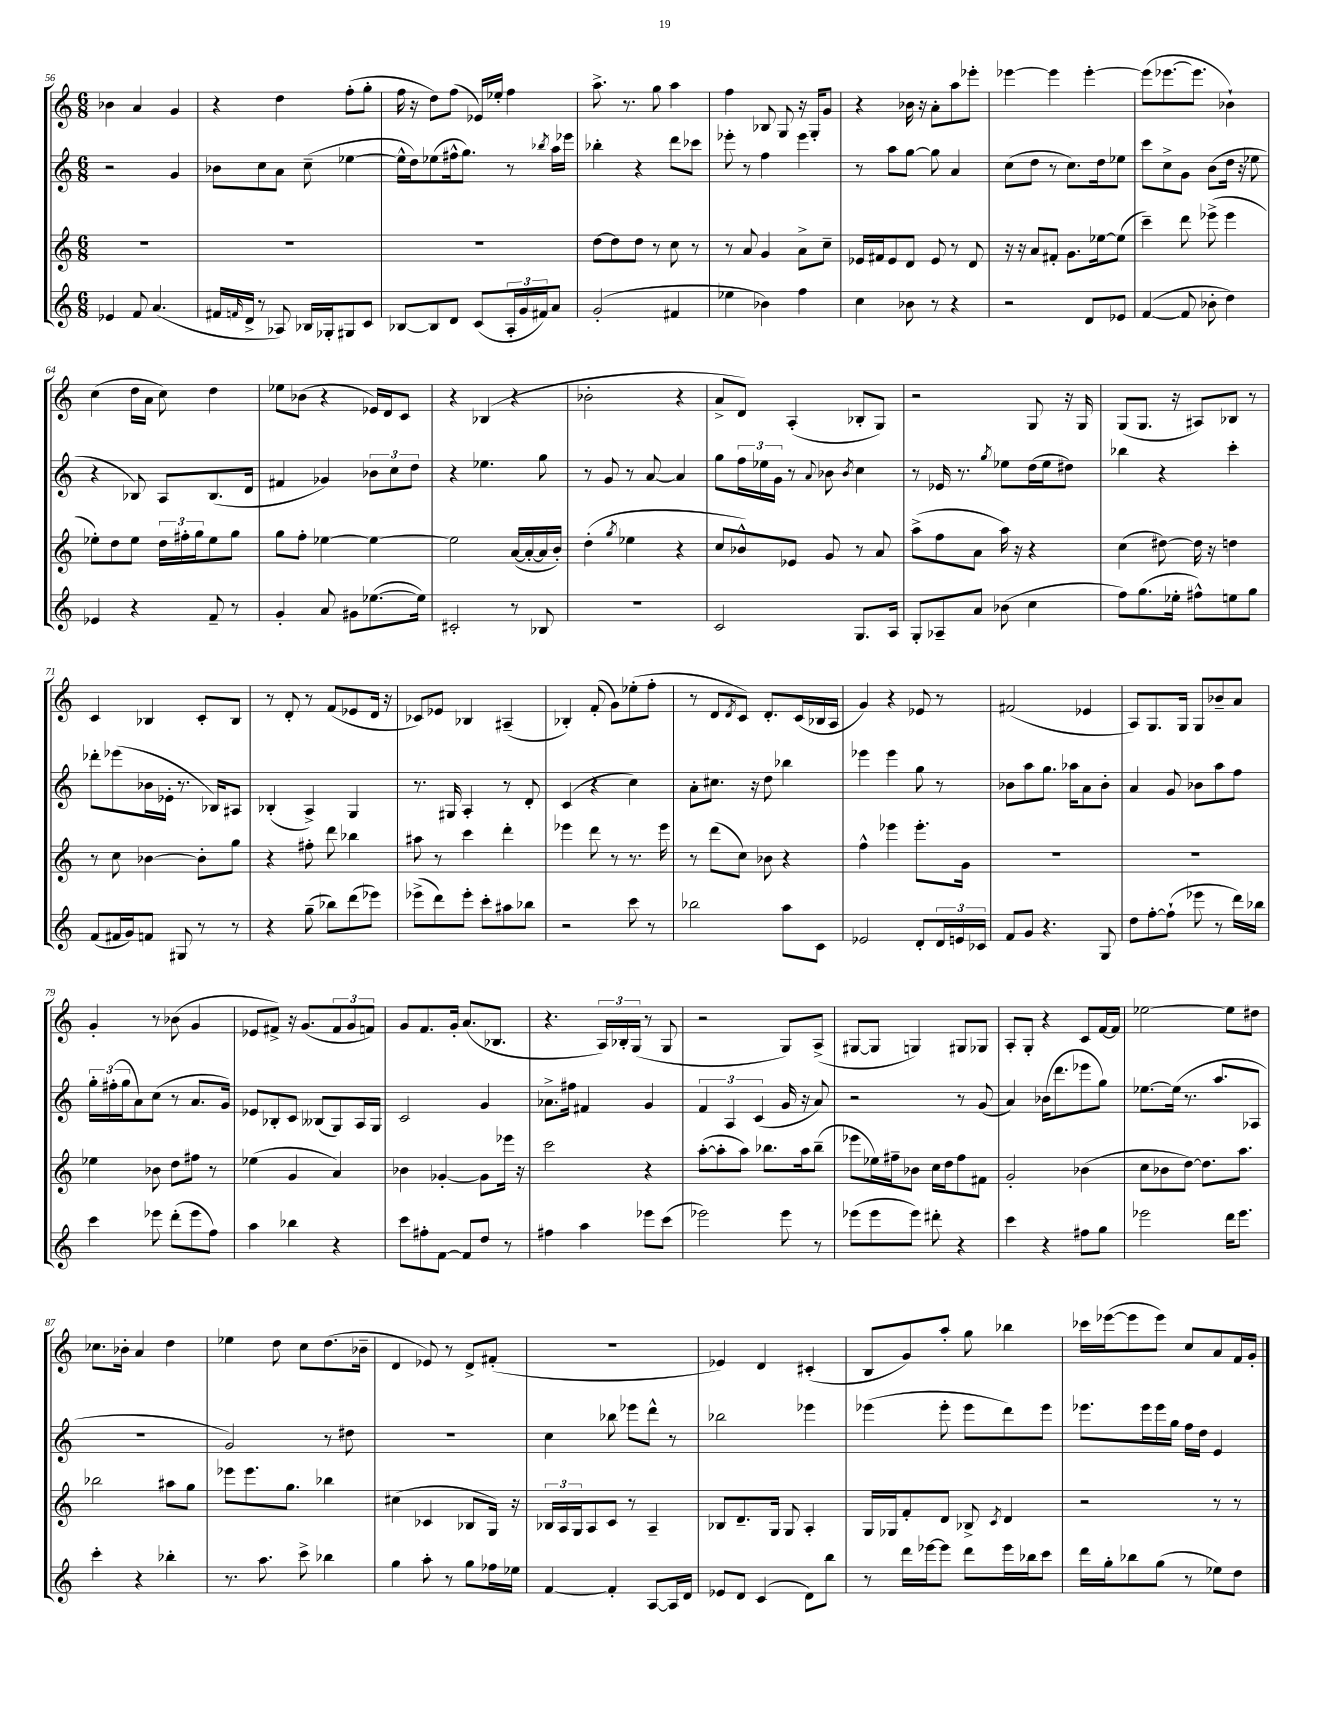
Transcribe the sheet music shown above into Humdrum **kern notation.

**kern	**kern	**kern	**kern
*part4	*part3	*part2	*part1
*staff4	*staff3	*staff2	*staff1
*clefG2	*clefG2	*clefG2	*clefG2
*k[]	*k[]	*k[]	*k[]
*M6/8	*M6/8	*M6/8	*M6/8
=56	=56	=56	=56
4e-X/	2.r	2r	4b-X\
8f/	.	.	4a/
(4.a/	.	.	.
.	.	4g/	4g/
=57	=57	=57	=57
16f#X/LL	2.r	8b-X\L	4r
16qqfn/	.	.	.
16d^/JJ	.	.	.
8r	.	8cc\	.
8A-X/)	.	8a\J	4dd\
16B-X/LL	.	(8cc~\	.
16G-X'/J	.	.	.
8G#X/	.	[4ee-X\	(8ff'\L
8c/J	.	.	8gg'\J
=58	=58	=58	=58
[8B-X/L	2.r	16ee-^^\LL]	16ff\
.	.	16dd\J)	16r
8B-/]	.	(8ee-X\	8dd\L)
8d/J	.	16ff#X^^\k	(8ff\J
.	.	8.gg\J)	.
(8c/L	.	.	16e-X/LL)
.	.	.	16ee-X'/JJ
24A'/L	.	8r	4ff\
24g/	.	.	.
24f#X/J)	.	.	.
.	.	8qbb-X/	.
8a/J	.	16aa\LL	.
.	.	16eee-X\JJ	.
=59	=59	=59	=59
(2g'/	[8dd\L	4bb-X'\	8.aa^\
.	8dd\]	.	.
.	.	.	8.r
.	8dd\J	4r	.
.	8r	.	8gg\
4f#X/	8cc\	8ddd\L	4aa\
.	8r	8ccc-X\J	.
=60	=60	=60	=60
4ee-X\	8r	8eee-X'\	4ff\
.	8a/	8r	.
4b-X\)	4g/	4ff\	8B-X/
.	.	.	8G/
4ff\	8a^\L	4eee-\	16r
.	.	.	16G'/KL
.	8cc~\J	.	8g/J
=61	=61	=61	=61
4cc\	16e-X/LL	8r	4r
.	16f#X/J	.	.
.	8e-/	8aa\L	.
8b-X\	8d/J	[8gg\J	16b-X\
.	.	.	16r
8r	8e-/	8gg\]	8a'\L
4r	8r	4a/	8aa\
.	8d/	.	8eee-X'\J
=62	=62	=62	=62
2r	16r	(8cc\L	[4eee-X\
.	16r	.	.
.	8a/L	8dd\J	.
.	8f#X'/J	8r	4eee-\]
.	8.g\L	8.cc\L)	.
8d/L	.	.	[4eee-'\
.	[16ee-X\k	16dd\k	.
8e-X/J	(8ee-\J]	8ee-X\J	.
=63	=63	=63	=63
([4f/	4ccc~\)	8ccc\L	(8eee-\L]
.	.	8cc^\	[8.eee-X\
8f/]	8ddd\	8g\J	.
.	.	.	8.eee-\J]
8b-X'\	(8eee-X^\	(8b\L	.
4dd\)	4eee-\	16dd\Jk	4b-X`\)
.	.	16r	.
.	.	8ee-X\	.
!!LO:LB:g=z
=64	=64	=64	=64
4e-X/	8ee-X'\L)	4r	(4cc\
.	8dd\	.	.
4r	8ee-\J	8B-X/)	16dd\LL
.	.	.	16a\JJ
.	24dd\LL	8A/L	8cc\)
.	24ff#X'\	.	.
.	24gg\J	.	.
8f~/	8ee-\	(8.B-/	4dd\
8r	8gg\J	.	.
.	.	16d/Jk	.
=65	=65	=65	=65
4g'/	8gg\L	4f#X/	8ee-X\L
.	8ff'\J	.	(8b-X\J
8a/	[4ee-X\	4g-X/)	4r
8g#X\L	.	.	.
([8.ee-X\	4ee-\_	12b-X\L	16e-X/LL)
.	.	.	16d/J
.	.	12cc\	.
.	.	.	8c/J
.	.	12dd\J	.
16ee-\Jk])	.	.	.
=66	=66	=66	=66
2c#X'/	2ee-\]	4r	4r
.	.	4.ee-X\	(4B-X/
8r	([16a/LL	.	4r
.	16a'/_	.	.
8B-X/	16a/]	8gg\	.
.	16b'/JJ)	.	.
=67	=67	=67	=67
2.r	(4dd'\	8r	2b-X'\
.	.	8g/	.
.	8qgg/	.	.
.	4ee-X\	8r	.
.	.	[8a/	.
.	4r	4a/]	4r
=68	=68	=68	=68
2c/	8cc/L	8gg\L	8a^/L
.	8b-X^^/)	24ff\L	8d/J)
.	.	24ee-X\	.
.	.	24g\JJ	.
.	8e-X/J	8r	(4A'/
.	.	8qqa/	.
.	8g/	8b-X\	.
.	.	8qb-/	.
8.G/L	8r	4cc\	8B-X'/L
.	8a/	.	8G/J)
16A/Jk	.	.	.
=69	=69	=69	=69
8G'/L	(8aa^\L	8r	2r
8A-X~/	8ff\	16e-X/	.
.	.	8.r	.
8a/J	8a\J	.	.
.	.	8qgg/	.
(8b-X\	16aa\)	8ee-X\L	.
.	16r	.	.
4cc\	4r	(16dd\L	8G/
.	.	16ee-\J	.
.	.	8dd#X\J)	16r
.	.	.	16G/
=70	=70	=70	=70
8ff\L)	(4cc\	4bb-X\	(8G/L
(8.gg\	.	.	8.G/J
.	[8dd#X\)	4r	.
16ee-X'\Jk	.	.	16r
8ff#X^^\L)	16dd#\]	.	8A#X/L)
.	16r	.	.
8een\	4ddn\	4ccc'\	8B-X/J
8gg\J	.	.	8r
!!LO:LB:g=z
=71	=71	=71	=71
(8f/L	8r	8ddd-X'\L	4c/
16f#X/L	8cc\	(8eee-X\	.
16g/J)	.	.	.
8fn/J	[4b-X\	16b-X\L	4B-X/
.	.	16e-X'\JJ	.
8G#X/	.	8.r	.
8r	8b-'\L]	.	8c'/L
.	.	16B-X/KL)	.
8r	8gg\J	8A#X/J	8B-/J
=72	=72	=72	=72
4r	4r	(4B-X'/	8r
.	.	.	8d'/
(8gg~\	8ff#X'\	4A^/)	8r
8bb-X\L)	8ddd\	.	(8f/L
(8ddd\	4bb-X\	4G/	8e-X/
8eee-X\J)	.	.	16d/Jk
.	.	.	16r
=73	=73	=73	=73
(8eee-X^\L	8aa#X\	8.r	8c-X/L)
8ddd\)	8r	.	8e-X/J
.	.	16G#X/	.
8eee-'\J	4ccc\	4A'/	4B-X/
8ccc'\L	.	.	.
8aa#X\	4ddd'\	8r	(4A#X~/
8bb-X\J	.	8d'/	.
=74	=74	=74	=74
2r	4eee-X\	(4c/	4B-X'/)
.	8ddd\	4r	(8f'/
.	8r	.	8g\L)
8ccc\	8.r	4cc\)	(8ee-X'\
8r	.	.	8ff'\J
.	16eee-\	.	.
=75	=75	=75	=75
2bb-X\	8r	8a'\L	8r
.	(8ddd\L	8.cc#X\J	8d/L
.	.	.	8qd/
.	8cc\J)	.	8c/J)
.	.	16r	.
.	8b-X\	8dd\	8.d'/L
8aa\L	4r	4bb-X\	.
.	.	.	(16c/L
8c\J	.	.	16B-X/
.	.	.	16A/JJ
=76	=76	=76	=76
2e-X/	4ff^^\	4eee-X\	4g/)
.	4eee-X\	4eee-\	4r
8d'/L	8.eee-'\L	8gg\	8e-X/
24d/L	.	8r	8r
24en/	.	.	.
.	16g\Jk	.	.
24c-X/JJ	.	.	.
=77	=77	=77	=77
8f/L	2.r	8b-X\L	(2f#X/
8g/J	.	8aa\	.
4.r	.	8.gg\J	.
.	.	16aa-X\KL	.
.	.	8a\	4e-X/
8G/	.	8b-'\J	.
=78	=78	=78	=78
8dd\L	2.r	4a/	8A/L)
[8ff'\	.	.	8.G/
(8ff`\J]	.	8g/	.
.	.	.	16G/Jk
8eee-X\	.	8b-X\L	8G/L
8r	.	8aa\	8b-X~/
16ddd\LL)	.	8ff\J	8a/J
16bb-X\JJ	.	.	.
!!LO:LB:g=z
=79	=79	=79	=79
4ccc\	4ee-X\	24gg'\LL	4g'/
.	.	(24ff#X'\	.
.	.	24gg\J	.
.	.	8a\)	.
8eee-X\	8b-X\	(8cc\J	8r
(8ddd'\L	8dd\L	8r	(8b-X\
8eee-\	8ff#X\J	8.a/L	4g/
8ff\J)	8r	.	.
.	.	16g/Jk)	.
=80	=80	=80	=80
4aa\	(4ee-X\	8e-X/L	8e-X/L
.	.	8B-X'/	8f#X^/J)
4bb-X\	4g/	8c/J	16r
.	.	.	(8.g/L
.	.	(8B--X/L	.
4r	4a/)	8G/)	12f#/
.	.	.	12g/
.	.	16A/L	.
.	.	.	12fn/J)
.	.	16G/JJ	.
=81	=81	=81	=81
8ccc\L	4b-X\	2c/	8g/L
8ff#X'\	.	.	8.f/
[8f\J	[4g-X'/	.	.
.	.	.	16g'/Jk
8f/L]	.	.	(8.a/L
8dd/J	8g-\L]	4g/	.
.	.	.	8.B-X/J
8r	16eee-X\Jk	.	.
.	16r	.	.
=82	=82	=82	=82
4ff#X\	2ccc\	8.a-X^\L	4.r
.	.	16ff#X\Jk	.
4aa\	.	4f#X/	.
.	.	.	24A/LL)
.	.	.	24B-X'/
.	.	.	(24G/JJ
8eee-X\L	4r	4g/	8r
(8ccc\J	.	.	8G/
=83	=83	=83	=83
2eee-X\)	([8aa'\L	6f/	2r
.	8aa'\]	.	.
.	.	6A/	.
.	8aa\J)	.	.
.	.	(6c/	.
.	8.bb-X\L	.	.
8eee-\	.	16g/	8G/L)
.	16aa\k	16r	.
8r	(8bb-~\J	8a/)	(8A^/J
=84	=84	=84	=84
(8eee-X\L	8eee-X\L	2r	[8G#X/L
8eee-\	16ee-X\L)	.	8G#/J]
.	16ff#X~\J	.	.
8eee-\J)	8b-X\J	.	4Gn/)
8ddd#X'\	16cc\LL	.	.
.	16dd\J	.	.
4r	8ff#\	8r	8G#X/L
.	8f#X\J	(8g/	8G-X/J
=85	=85	=85	=85
4ccc\	2g'/	4a/)	8A'/L
.	.	.	8G'/J
4r	.	(16b-X\KL	4r
.	.	8.ddd\	.
8ff#X\L	(4b-X\	8eee-X\	8c/L
8gg\J	.	8gg\J)	[16f/L
.	.	.	16f/JJ]
=86	=86	=86	=86
2eee-X\	8cc\L	[8.ee-X\L	[2ee-X\
.	8b-X\	.	.
.	.	(16ee-\Jk]	.
.	[8dd\J)	8.r	.
.	8.dd\L]	.	.
.	.	8.aa/L	.
16ddd\KL	.	.	8ee-\L]
8.eee-\J	8.aa\J	.	.
.	.	8A-X/J	8dd#X\J
!!LO:LB:g=z
=87	=87	=87	=87
4ccc'\	2bb-X\	2.r	8.cc-X\L
.	.	.	16b-X'\Jk
4r	.	.	4a/
4bb-X'\	8aa#X\L	.	4dd\
.	8gg\J	.	.
=88	=88	=88	=88
8.r	8eee-X\L	2g/)	4ee-X\
.	8.eee-\	.	.
8.aa\	.	.	.
.	.	.	8dd\
.	8.gg\J	.	.
8ccc^\	.	.	8cc\L
4bb-X\	4bb-X\	8r	(8.dd\
.	.	8dd#X\	.
.	.	.	16b-X~\Jk
=89	=89	=89	=89
4gg\	(4cc#X\	2.r	4d/
8aa'\	4c-X/	.	8e-X/)
8r	.	.	8r
8gg\L	8B-X/L	.	8d^/L
16ff-X\L	16G/Jk)	.	(8f#X'/J
16ee-X\JJ	16r	.	.
=90	=90	=90	=90
[4f/	24B-X/LL	4cc\	2.r
.	24A/	.	.
.	24G/J	.	.
.	8A/	.	.
4f'/]	8c/J	8bb-X\	.
.	8r	8eee-X\L	.
[8A/L	4A~/	8ddd^^\J	.
16A/L]	.	8r	.
16d/JJ	.	.	.
=91	=91	=91	=91
8e-X/L	8B-X/L	2bb-X\	4e-X/)
8d/J	8.d~/	.	.
(4c/	.	.	4d/
.	16G/Jk	.	.
.	8G/	.	.
8d\L)	4A'/	4eee-X\	(4c#X'/
8bb\J	.	.	.
=92	=92	=92	=92
8r	16G/LL	(4eee-X\	8B/L
.	16G-X/J	.	.
16ddd\LL	8f'/	.	8g/)
[16eee-X\J	.	.	.
8eee-\J]	8d/J	8eee-'\	8aa'/J
8ddd\L	8B-X^/	8eee-\L	8gg\
.	8qc/	.	.
16eee-\L	4d/	8ddd\)	4bb-X\
16bb-X\J	.	.	.
8ccc\J	.	8eee-\J	.
=93	=93	=93	=93
16ddd\LL	2r	8.eee-X\L	16ccc-X\LL
16gg'\J	.	.	([16eee-X\J
8bb-X\	.	.	8eee-\]
.	.	16eee-\L	.
(8gg\J	.	16eee-\	8eee-\J)
.	.	16gg\JJ	.
8r	.	16ff\LL	8cc/L
.	.	16dd\JJ	.
8ee-X\L)	8r	4e/	8a/
8dd\J	8r	.	16f/L
.	.	.	16g'/JJ
==	==	==	==
*-	*-	*-	*-
